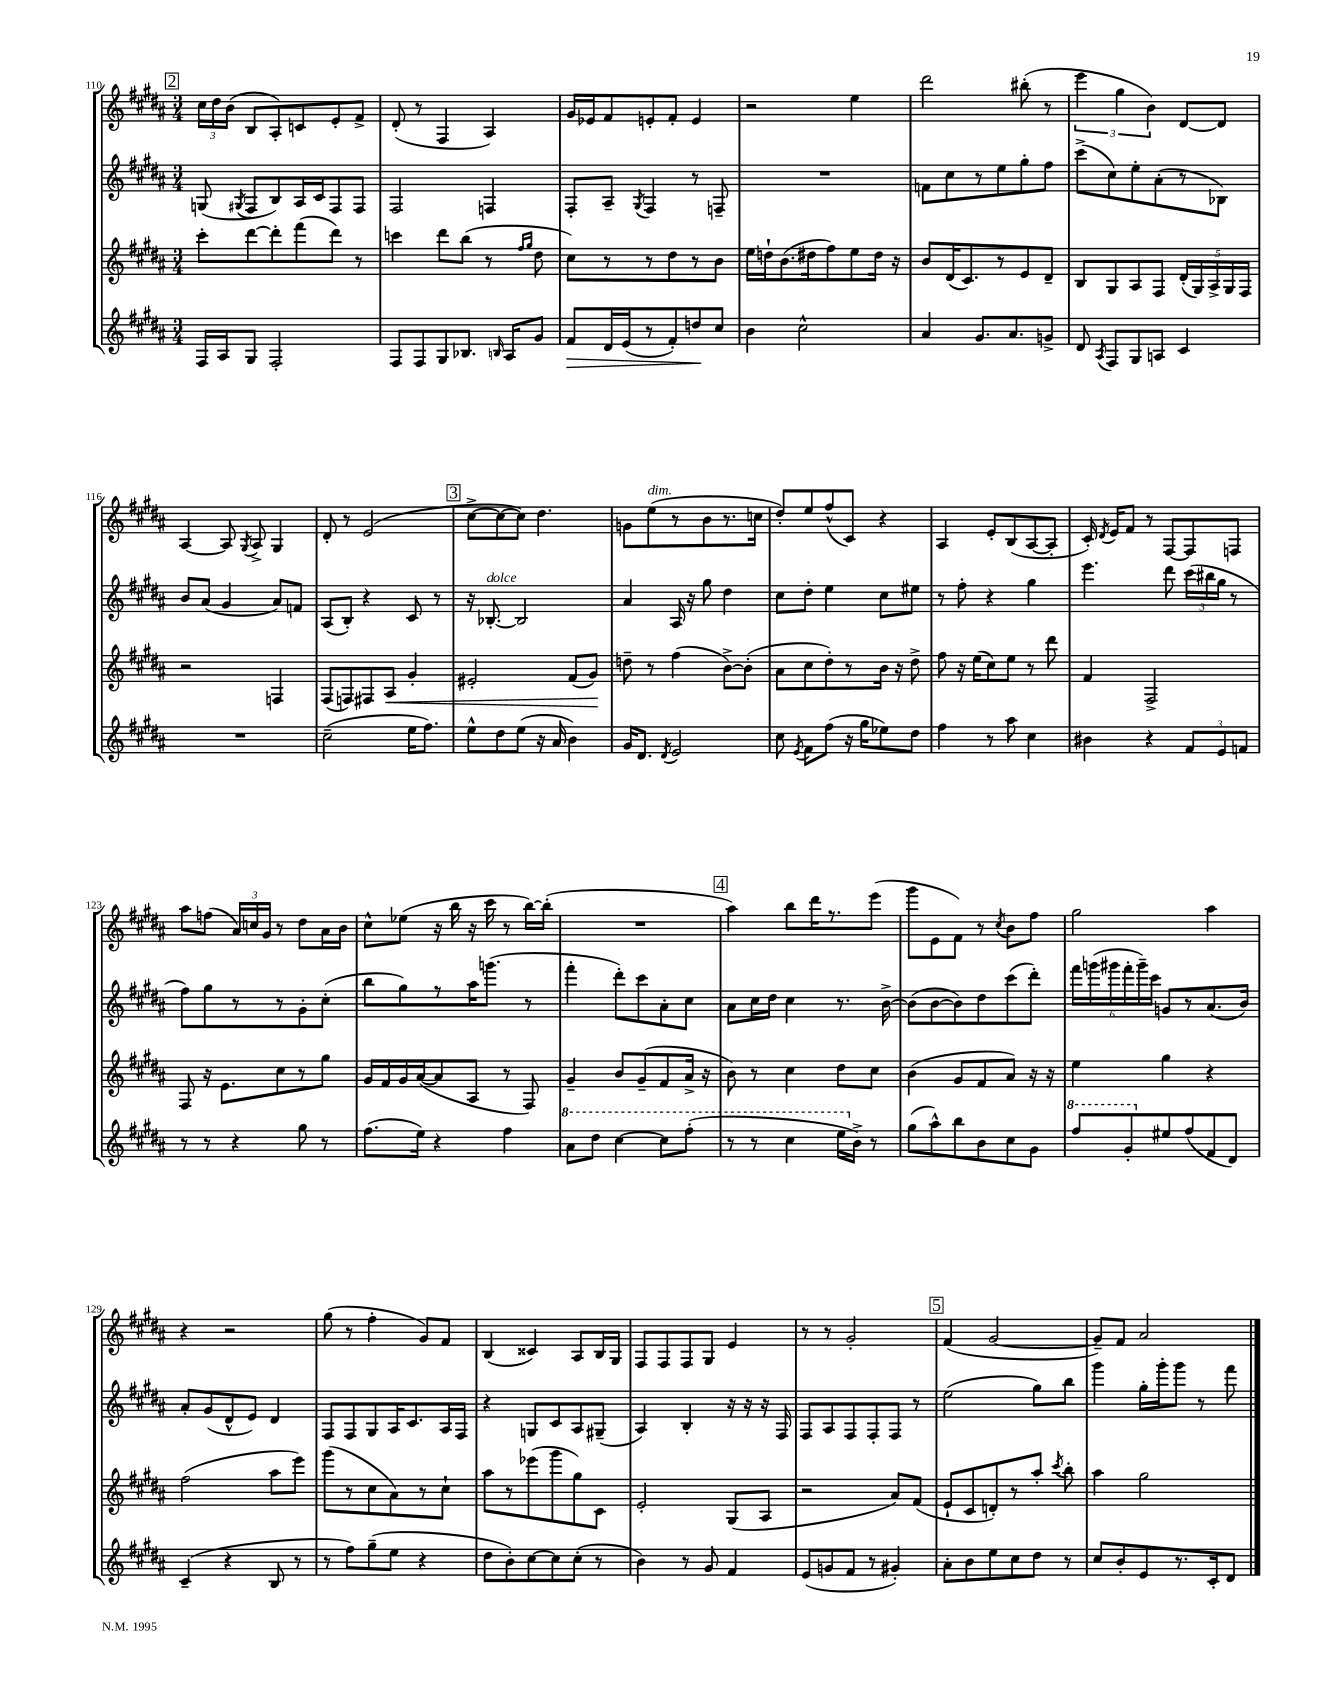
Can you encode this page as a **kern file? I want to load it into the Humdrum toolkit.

**kern	**kern	**kern	**kern
*staff4	*staff3	*staff2	*staff1
*clefG2	*clefG2	*clefG2	*clefG2
*k[f#c#g#d#a#]	*k[f#c#g#d#a#]	*k[f#c#g#d#a#]	*k[f#c#g#d#a#]
*M3/4	*M3/4	*M3/4	*M3/4
16F#	8ccc#'	(8G	24cc#
.	.	.	24dd#
16A#	.	.	.
.	.	.	(24b
.	.	8qG#	.
8G#	[8ddd#	8F#	8B
2F#'	8ddd#']	8B)	8A#')
.	(8fff#	16A#	8c
.	.	16c#	.
.	8ddd#)	8F#	8e'
.	8r	8F#	8f#^
=	=	=	=
8F#	4ccc	2F#	(8d#'
8F#	.	.	8r
8G#	8ddd#	.	4F#
8.B-	(8bb	.	.
.	8r	4F	4A#)
16qqB	.	.	.
16A#	.	.	.
.	16qqff#	.	.
.	16qqgg#	.	.
8g#	8dd#	.	.
=	=	=	=
8f#	8cc#)	8F#'	16g#
.	.	.	16e-
16d#	8r	8A#~	8f#
(16e	.	.	.
.	.	8qG#	.
8r	8r	4F#	8e'
8f#')	8dd#	.	8f#'
8dd	8r	8r	4e
8cc#	8b	8F~	.
=	=	=	=
4b	16ee	2.r	2r
.	16dd`	.	.
.	(8.b	.	.
2cc#^^	.	.	.
.	16dd#	.	.
.	8ff#)	.	.
.	8ee	.	4ee
.	16dd#	.	.
.	16r	.	.
=	=	=	=
4a#	8b	8f	2ddd#
.	(16d#	8cc#	.
.	8.c#)	.	.
8.g#	.	8r	.
.	8r	8ee	.
8.a#	.	.	.
.	8e	8gg#'	(8bb#'
8g^	8d#~	8ff#	8r
=	=	=	=
8d#	8B	(8ccc#^	6eee
8qA#	.	.	.
8F#	8G#	8cc#)	.
.	.	.	6gg#
8G#	8A#	8ee'	.
.	.	.	6b)
8A	8F#	(8a#'	.
4c#	(20d#'	8r	[8d#
.	20G#)	.	.
.	20A#^	.	.
.	.	8B-)	8d#]
.	20G#	.	.
.	20F#	.	.
=	=	=	=
2.r	2r	8b	[4A#
.	.	(8a#	.
.	.	4g#	8A#]
.	.	.	8qG#
.	.	.	8A#^
.	4F	8a#)	4G#
.	.	8f	.
=	=	=	=
(2cc#~	(8F#	(8A#	8d#'
.	8F)	8B')	8r
.	8F#	4r	(2e
.	8A#	.	.
16ee	4g#'	8c#	.
8.ff#)	.	.	.
.	.	8r	.
=	=	=	=
8ee^^	2e#'	16r	[8cc#^
.	.	[8.B-'	.
8dd#	.	.	8cc#_
(8ee	.	2B-]	8cc#])
16r	.	.	4.dd#
16a#	.	.	.
4b)	(8f#	.	.
.	8g#)	.	.
=	=	=	=
16g#	8dd~	4a#	8g
8.d#	.	.	.
.	8r	.	(8ee
8qd#	.	.	.
2e	(4ff#	16A#	8r
.	.	16r	.
.	.	8gg#	8b
.	[8b^)	4dd#	8.r
.	(8b']	.	.
.	.	.	16cc
=	=	=	=
8cc#	8a#	8cc#	8dd#')
8qe	.	.	.
8f#	8cc#	8dd#'	8ee
(8ff#	8dd#')	4ee	(8ff#^^
16r	8r	.	8c#)
16gg#	.	.	.
8ee-)	16b	8cc#	4r
.	16r	.	.
8dd#	8dd#^	8ee#	.
=	=	=	=
4ff#	8ff#	8r	4A#
.	16r	8ff#'	.
.	(16ee	.	.
8r	8cc#)	4r	8e'
8aa#	8ee	.	(8B
4cc#	8r	4gg#	[8A#
.	8ddd#	.	8A#']
=	=	=	=
4b#	4f#	4.eee	16c#')
.	.	.	8qd#
.	.	.	16e
.	.	.	8f#
4r	2F#^	.	8r
.	.	8ddd#	[8F#
12f#	.	(24ccc#	8F#]
.	.	24bb#	.
12e	.	24gg#	.
.	.	8r	8F
12f	.	.	.
=	=	=	=
8r	8F#	8ff#)	8aa#
8r	16r	8gg#	(8ff
.	8.e	.	.
4r	.	8r	24a#)
.	.	.	24cc
.	.	.	24g#
.	8cc#	8r	8r
8gg#	8r	8g#'	8dd#
8r	8gg#	(8cc#'	16a#
.	.	.	16b
=	=	=	=
(8.ff#	16g#	8bb	8cc#^^
.	16f#	.	.
.	16g#	8gg#)	(8ee-
16ee)	([16a#	.	.
4r	8a#]	8r	16r
.	.	.	16bb
.	8A#	16aa#	16r
.	.	(8.ggg	16ccc#
4ff#	8r	.	8r
.	8F#)	8r	[16bb)
.	.	.	(16bb']
=	=	=	=
8aa#	4g#~	4fff#'	2.r
8ddd#	.	.	.
[4ccc#	8b	8ddd#')	.
.	(8g#~	8ccc#	.
8ccc#]	8f#	8a#'	.
(8fff#'	16a#^	8cc#	.
.	16r	.	.
=	=	=	=
8r	8b)	8a#	4aa#)
8r	8r	16cc#	.
.	.	16dd#	.
4ccc#	4cc#	4cc#	8bb
.	.	.	16ddd#
.	.	.	8.r
16eee	8dd#	8.r	.
16b^)	.	.	.
8r	8cc#	.	(8eee
.	.	[16b^	.
=	=	=	=
(8gg#	(4b	(8b]	8ggg#
8aa#^^)	.	[8b	8e
8bb	8g#	8b])	8f#)
8b	8f#	8dd#	8r
.	.	.	8qcc#
8cc#	8a#)	(8ccc#	8b
8g#	16r	8ddd#')	8ff#
.	16r	.	.
=	=	=	=
8fff#	4ee	24fff#	2gg#
.	.	(24ggg	.
.	.	24ggg#	.
8gg#'	.	24fff#'	.
.	.	24ggg#~)	.
.	.	24ccc#	.
8ee#	4gg#	8g	.
(8ff#	.	8r	.
8f#	4r	(8.a#	4aa#
8d#)	.	.	.
.	.	16b)	.
=	=	=	=
(4c#~	(2ff#	8a#'	4r
.	.	(8g#	.
4r	.	8d#^^	2r
.	.	8e)	.
8B	8aa#	4d#	.
8r	8eee)	.	.
=	=	=	=
8r	(8ggg#	8F#	(8gg#
8ff#)	8r	8F#	8r
(8gg#~	8cc#	8G#	4ff#'
8ee	8a#)	16A#	.
.	.	8.c#	.
4r	8r	.	8g#)
.	8cc#`	16A#	8f#
.	.	16F#	.
=	=	=	=
8dd#	8aa#	4r	(4B
8b')	8r	.	.
[8cc#	(8eee-	8G	4c##)
8cc#]	8ggg#	8c#	.
(8cc#'	8gg#)	8A#	8A#
8r	8c#	(8G#~	16B
.	.	.	16G#
=	=	=	=
4b)	2e'	4A#)	8F#
.	.	.	8F#
8r	.	4B'	8F#
8g#	.	.	8G#
4f#	(8G#	16r	4e
.	.	16r	.
.	8A#	16r	.
.	.	16F#	.
=	=	=	=
(8e	2r	8F#	8r
8g	.	8A#	8r
8f#	.	8F#	2g#'
8r	.	8F#'	.
4g#')	8a#)	8F#	.
.	(8f#	8r	.
=	=	=	=
8a#'	8e`	(2ee	(4f#
8b	8c#	.	.
8ee	8d')	.	[2g#
8cc#	8r	.	.
8dd#	8aa#'	8gg#)	.
.	8qccc#	.	.
8r	8bb'	8bb	.
=	=	=	=
8cc#	4aa#	4ggg#	8g#~])
8b'	.	.	8f#
8e	2gg#	16gg#'	2a#
.	.	16ggg#'	.
8.r	.	8ggg#	.
.	.	8r	.
16c#'	.	.	.
8d#	.	8fff#	.
==	==	==	==
*-	*-	*-	*-
